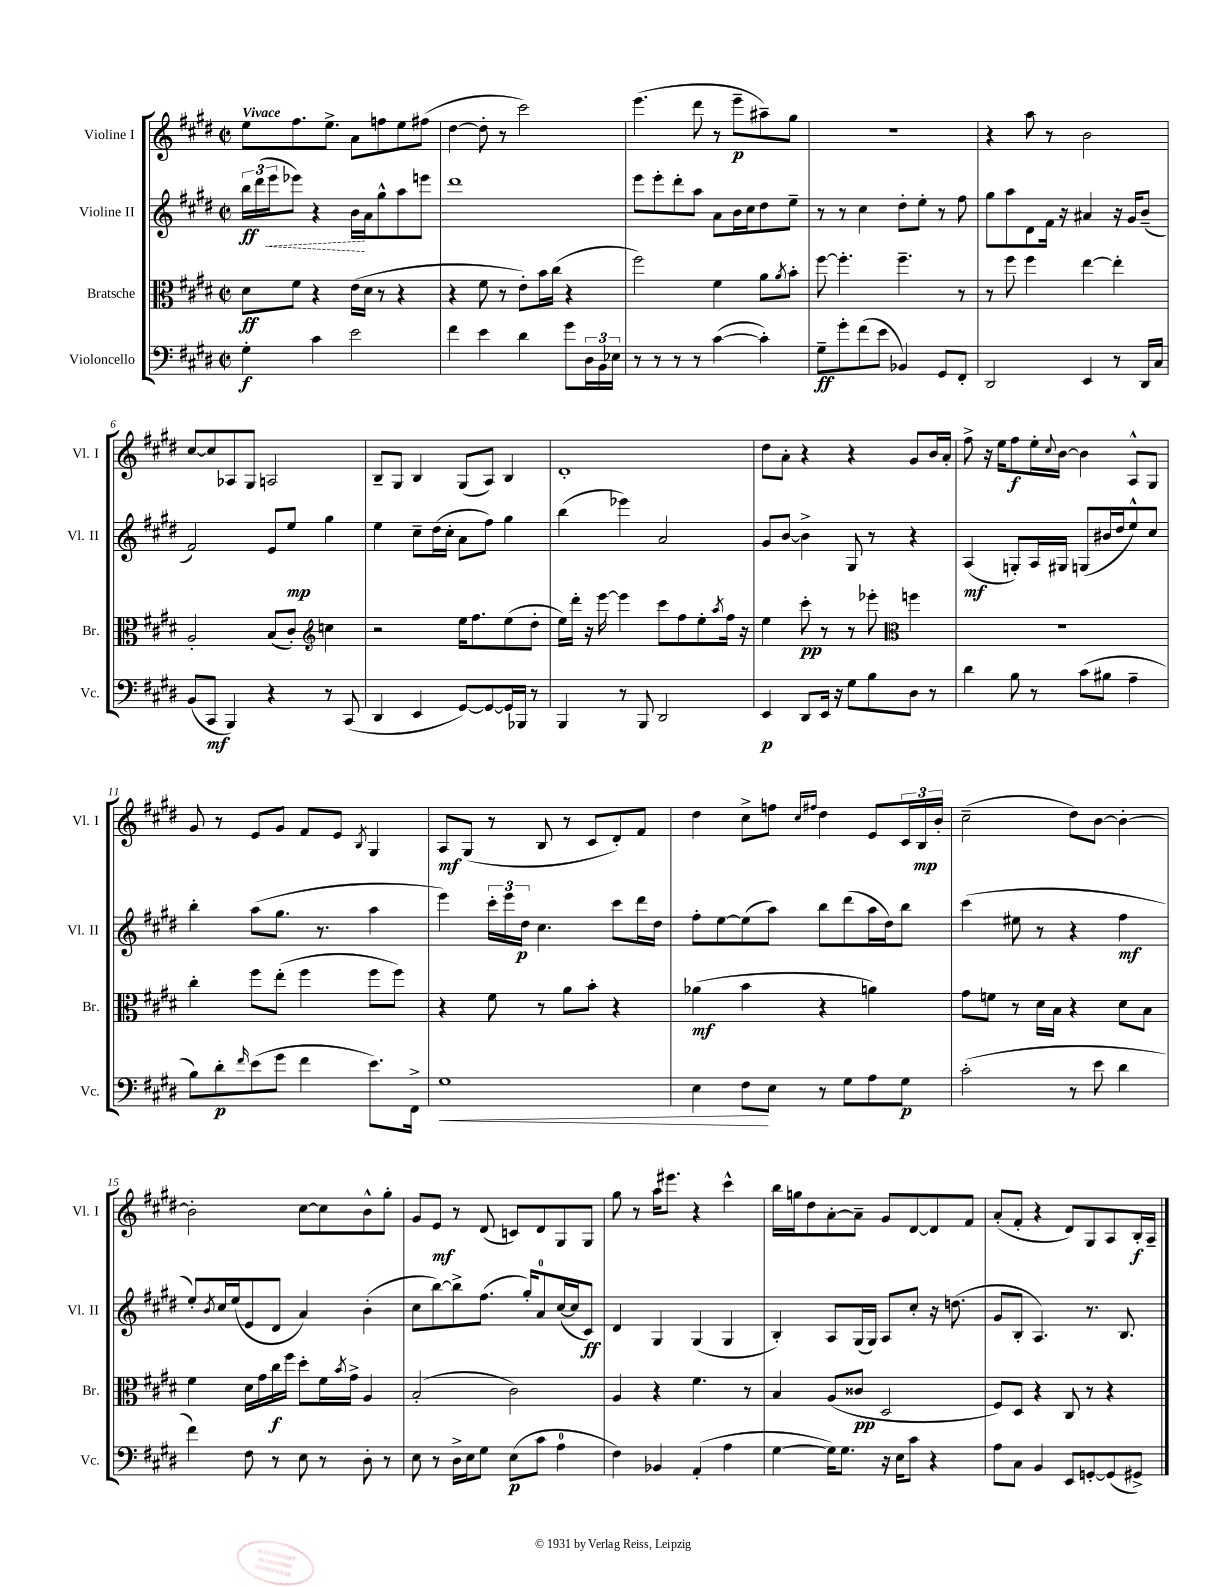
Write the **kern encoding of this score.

**kern	**kern	**kern	**kern
*staff4	*staff3	*staff2	*staff1
*clefF4	*clefC3	*clefG2	*clefG2
*k[f#c#g#d#]	*k[f#c#g#d#]	*k[f#c#g#d#]	*k[f#c#g#d#]
*M2/2	*M2/2	*M2/2	*M2/2
*met(c|)	*met(c|)	*met(c|)	*met(c|)
4G#'\	8d#\L	24bb\LL	8ee\L
.	.	(24ddd#\	.
.	.	24eee\J	.
.	8f#\J	8eee-\J)	8.ff#\
4c#\	4r	4r	.
.	.	.	8.ee^\J
2e\	(16e\LL	16b\LL	8a\L
.	16d#\JJ	16a\J	.
.	8r	8gg#^^\	8ff\
.	4r	8aa\	8ee\
.	.	8eee\J	(8ff#\J
=	=	=	=
4f#\	4r	1ddd#	[4dd#\
4e\	8f#\	.	8dd#'\]
.	8r	.	8r
4d#\	8e'\L)	.	2ccc#\)
.	16b\L	.	.
.	(16cc#\JJ	.	.
8g#\L	4r	.	.
24D#\L	.	.	.
24BB\	.	.	.
24E-\JJ	.	.	.
=	=	=	=
8r	2ff#\)	8eee\L	(4.eee\
8r	.	8eee'\	.
8r	.	8ddd#'\	.
8r	.	8aa\J	8ddd#\
([4c#\	4f#\	8a\L	8r
.	.	16b\L	8eee~\L
.	.	16cc#\J	.
4c#'\])	8a\L	8dd#\	8aa#~\)
.	8qa/	.	.
.	8b'\J	8ee~\J	8gg#\J
=	=	=	=
8G#~\L	[8ff#\	8r	1r
8g#'\	4.ff#'\]	8r	.
(8f#\	.	4cc#\	.
8e\J	.	.	.
4BB-/)	4.ff#~\	8dd#'\L	.
.	.	8ee'\J	.
8GG#/L	.	8r	.
8FF#'/J	8r	8ff#\	.
=	=	=	=
2DD#/	8r	8gg#\L	4r
.	8ff#\	8aa\	.
.	4ff#\	8d#\	8aa\
.	.	16f#\Jk	8r
.	.	16r	.
4EE/	[4ee\	4a#/	2b\
8r	4ee'\]	16r	.
.	.	16g#/LK	.
16DD#/LL	.	(8b~/J	.
16C#/JJ	.	.	.
=	=	=	=
(8BB/L	2A'/	2f#/)	[8cc#/L
8CC#/J	.	.	8cc#/]
4BBB/)	.	.	8A-/
.	.	.	8G#/J
4r	(8B/L	8e/L	2A/
.	8c#'/J)	8ee/J	.
*	*clefG2	*	*
8r	4cc\	4gg#\	.
(8CC#/	.	.	.
=	=	=	=
4DD#/	2r	4ee\	8B~/L
.	.	.	8G#/J
4EE/	.	8cc#~\L	4B/
.	.	(16dd#\L	.
.	.	16cc#'\JJ	.
[8GG#/L)	16ee\LK	8a\L	(8G#/L
.	8.ff#\	.	.
8GG#/_	.	8ff#\J)	8A/J)
16GG#/]L	(8ee\	4gg#\	4B/
16BBB-/JJ	.	.	.
8r	8dd#'\J	.	.
=	=	=	=
4BBB/	16ee\LL)	(4bb\	1d#'
.	16ddd#'\JJ	.	.
.	16r	.	.
.	[16eee\	.	.
8r	4eee\]	4eee-\)	.
8BBB/	.	.	.
2DD#/	8ccc#\L	2a/	.
.	8ff#\	.	.
.	8ee'\	.	.
.	8qaa/	.	.
.	16ff#\Jk	.	.
.	16r	.	.
=	=	=	=
4EE/	4ee\	8g#/L	8dd#\L
.	.	[8b/J	8a'\J
8DD#/L	8ccc#'\	4b^\]	4r
16EE/Jk	8r	.	.
16r	.	.	.
8G#\L	8r	8G#/	4r
8B\	8eee-'\	8r	.
*	*clefC3	*	*
8D#\J	4ff\	4r	8g#/L
8r	.	.	16b/L
.	.	.	16a'/JJ
=	=	=	=
4d#\	1r	(4A/	8ff#^\
.	.	.	16r
.	.	.	16ee\LK
8B\	.	8G'/L)	8ff#\
8r	.	16A/L	16ee'\L
.	.	.	8qqcc#/
.	.	16G#/JJ	[16b\JJ
(8c#\L	.	(8G/L	4b\]
8B#\J	.	16b#/L	.
.	.	16dd#/J	.
4A~\	.	8ee^^/)	8A^^/L
.	.	8cc#/J	8G#/J
=	=	=	=
8B\L)	4cc#'\	4bb'\	8g#/
8d#'\	.	.	8r
16qqf#/	.	.	.
(8e\	8ff#\L	(8aa\L	8e/L
8g#\J	(8ee'\J	8.gg#\J	8g#/J
4f#\	4ff#\	.	8f#/L
.	.	8.r	.
.	.	.	8e/J
.	.	.	8qB/
8.e\L)	8ff#\L	4aa\	4G#/
.	8ff#\J)	.	.
16FF#^\Jk	.	.	.
=	=	=	=
1G#	4r	4eee\)	8A/L
.	.	.	(8G#/J
.	8f#\	24ccc#'\LL	8r
.	.	24eee\	.
.	.	24dd#\JJ	.
.	8r	4.cc#\	8B/
.	8a\L	.	8r
.	8b'\J	.	8c#/L
.	4r	8ccc#\L	8d#'/)
.	.	16ddd#\L	8f#/J
.	.	16dd#\JJ	.
=	=	=	=
4E\	(4a-\	8ff#'\L	4dd#\
.	.	[8ee\	.
8F#\L	4b\	(8ee\]	8cc#^\L
8E\J	.	8aa\J)	8ff\J
.	.	.	16qqcc#/LL
.	.	.	16qqff#/JJ
8r	4r	8bb\L	4dd#\
8G#\L	.	(8ddd#\	.
8A\	4a\)	16aa\L	8e/L
.	.	16dd#\J)	.
8G#\J	.	8bb\J	24c#/L
.	.	.	24B/
.	.	.	24b'/JJ
=	=	=	=
(2c#'\	8g#\L	(4ccc#\	(2cc#~\
.	8f\J	.	.
.	8r	8ee#\	.
.	16d#\LL	8r	.
.	16B\JJ	.	.
8r	4r	4r	8dd#\L)
8e\	.	.	[8b\J
4d#\	8d#\L	4ff#\	4b'\_
.	8B\J	.	.
=	=	=	=
4f#\)	4f#\	8ee'/L)	2b'\]
.	.	8qb/	.
.	.	16cc#/L	.
.	.	(16ee/J	.
8F#\	16d#\LL	8e/	.
.	16g#\	.	.
8r	16cc#\	8d#/J	.
.	16ff#\JJ	.	.
8E\	8dd#'\L	4a/)	[8cc#\L
8r	16f#\L	.	8cc#\]
.	8qb/	.	.
.	16g#^\JJ	.	.
8D#'\	4A/	(4b'\	8b^^\
8r	.	.	8gg#'\J
=	=	=	=
8E\	(2B'/	8cc#\L	8g#/L
8r	.	[8bb\)	8e/J
16D#^\LL	.	8bb^\]	8r
16E\J	.	.	.
8G#\J	.	(8.ff#\J	(8d#/
(8E\L	2c#\)	.	8c/L)
.	.	16gg#'/LK)	.
8c#\J	.	8a/	8d#/
4A\	.	([16cc#/L	8G#/
.	.	16cc#/]J	.
.	.	8c#/J)	8G#/J
=	=	=	=
4F#\)	4A/	4d#/	8gg#\
.	.	.	8r
4BB-/	4r	4G#/	16aa\LK
.	.	.	8.eee#\J
(4AA'/	4.f#\	(4G#/	4r
4A\	.	4G#/	4ccc#^^\
.	8r	.	.
=	=	=	=
[4G#\	4B/	4B'/)	16bb\LL
.	.	.	16gg\J
.	.	.	8dd#\
16G#\]LK)	(8A/L	8A/L	[8a'\
8.G#\J	.	.	.
.	8c##/J	(16G#/L	8a~\]J
.	.	16G#/JJ)	.
16r	2D#/	8A/L	8g#/L
16E\LK	.	.	.
8c#\J	.	8cc#'/J	[8d#/
4r	.	16r	8d#/]
.	.	(8.dd\	.
.	.	.	8f#/J
=	=	=	=
8A\L	8F#/L)	8g#/L	(8a'/L
8C#\J	8D#/J	8B'/J	8f#'/J
4BB/	4r	4.A/)	4r
8EE/L	8C#/	.	8d#/L)
[8GG'/	8r	8.r	8G#/
(8GG/]	4r	.	8A/
.	.	8.B/	.
8GG#^/J)	.	.	16B'/L
.	.	.	16A~/JJ
==	==	==	==
*-	*-	*-	*-
